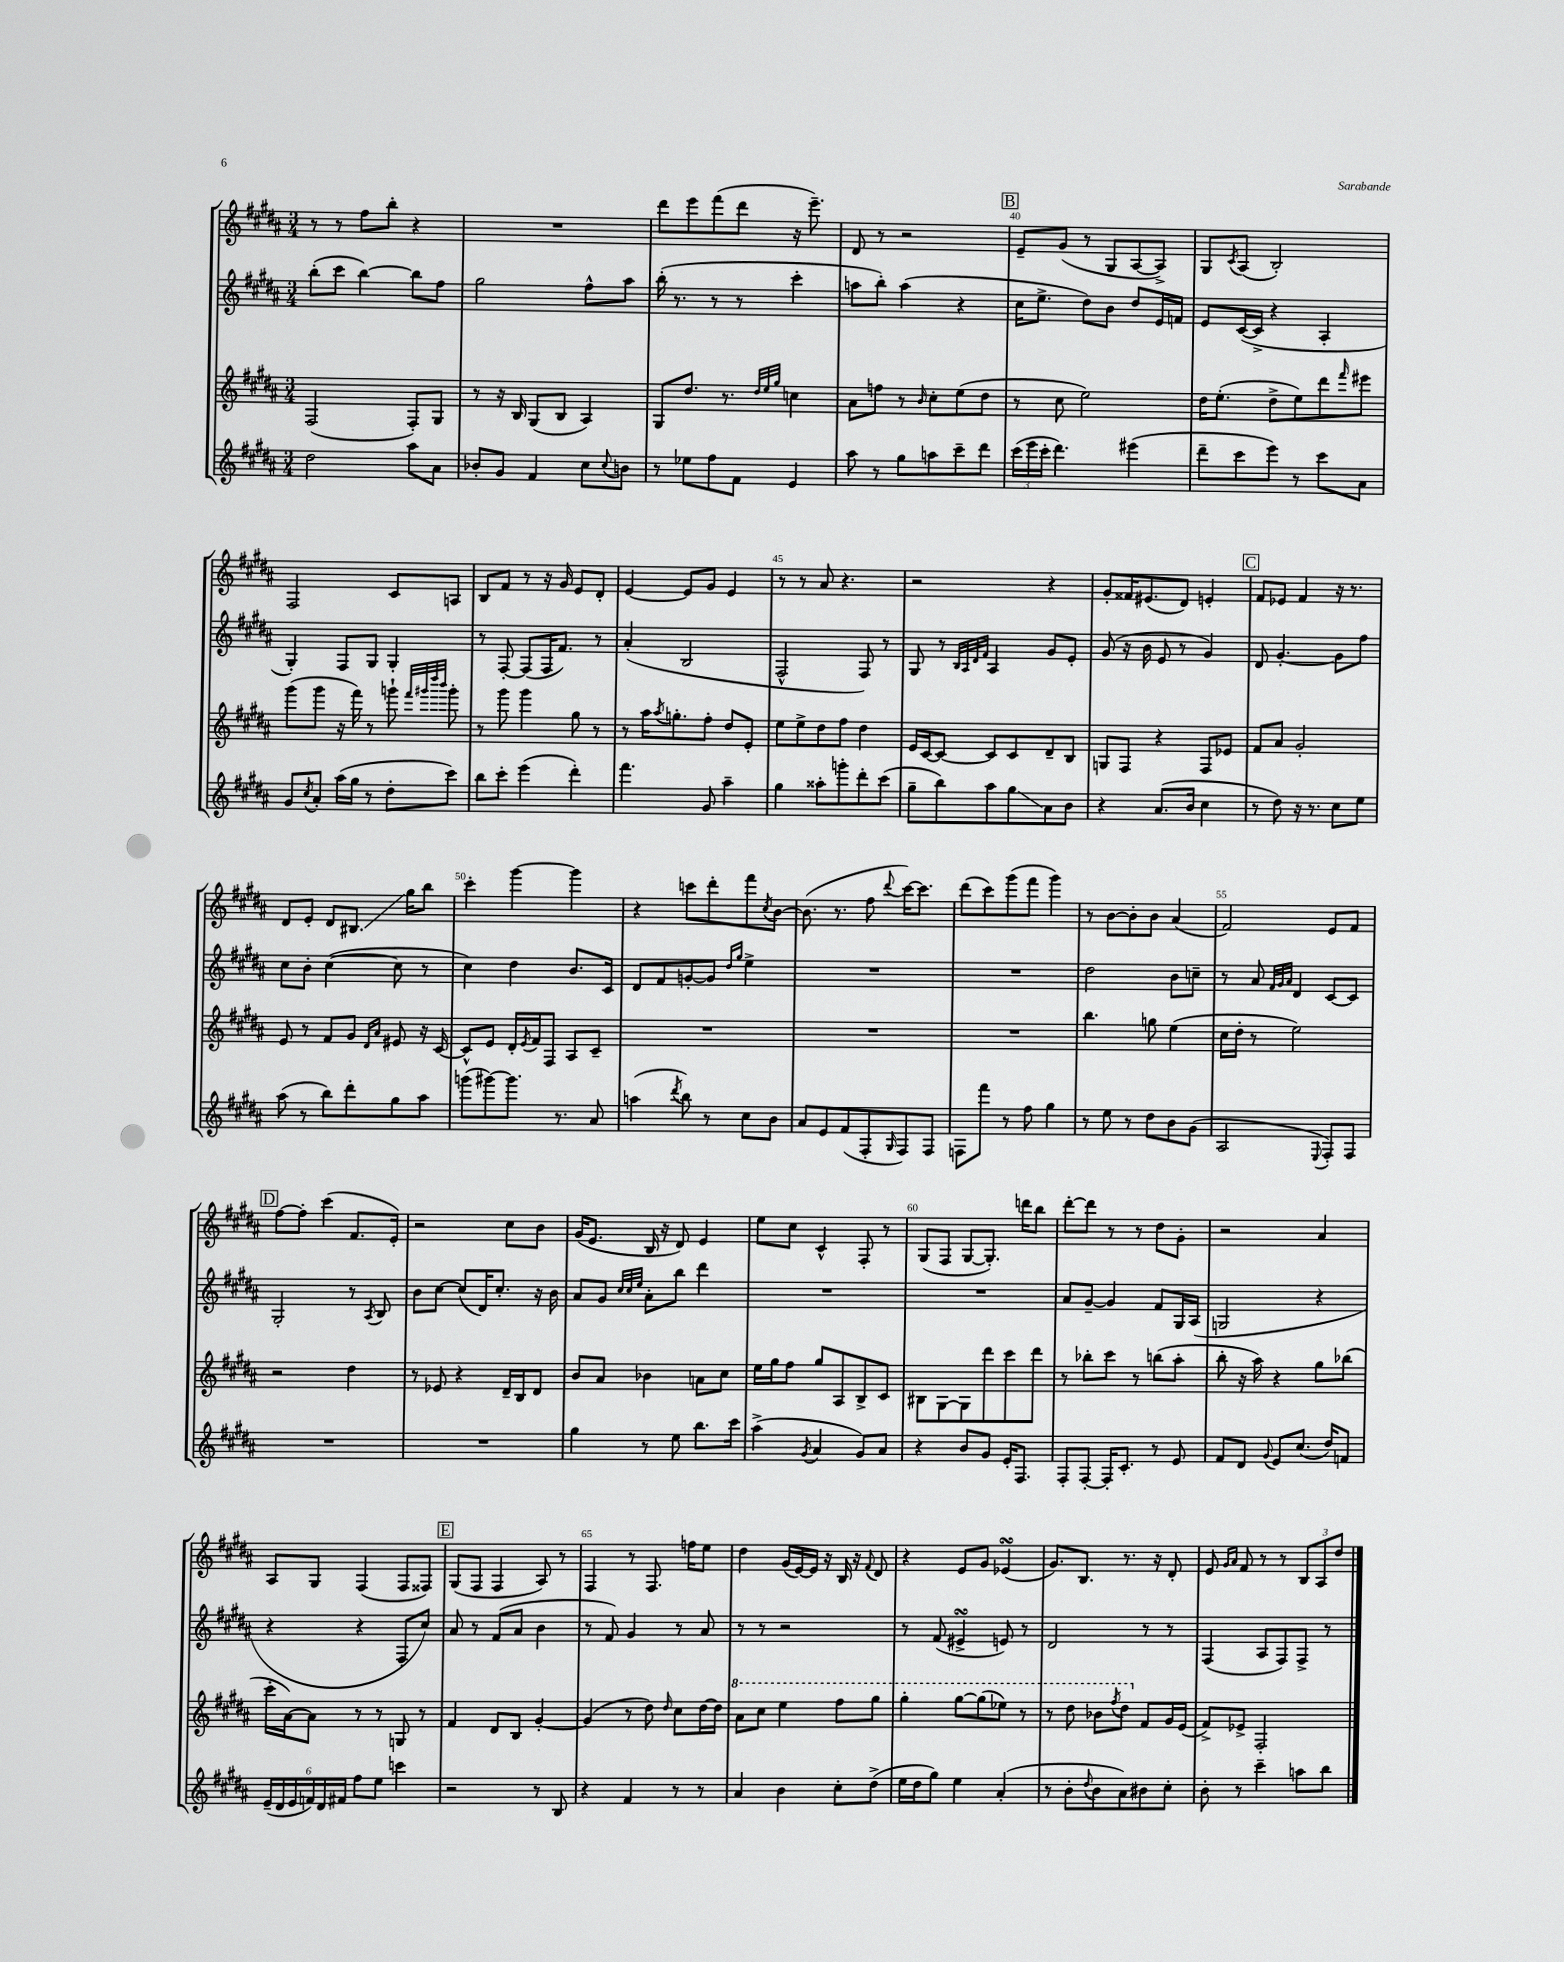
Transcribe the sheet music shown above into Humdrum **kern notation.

**kern	**kern	**kern	**kern
*staff4	*staff3	*staff2	*staff1
*clefG2	*clefG2	*clefG2	*clefG2
*k[f#c#g#d#a#]	*k[f#c#g#d#a#]	*k[f#c#g#d#a#]	*k[f#c#g#d#a#]
*M3/4	*M3/4	*M3/4	*M3/4
2dd#	(2F#	(8bb'	8r
.	.	8ccc#	8r
.	.	[4bb)	8ff#
.	.	.	8bb'
8aa#	8F#')	8bb]	4r
8a#	8G#	8ff#	.
=	=	=	=
8b-'	8r	2gg#	2.r
8g#	16r	.	.
.	16B	.	.
4f#	(8G#	.	.
.	8B	.	.
8cc#	4A#)	8ff#^^	.
8qqcc#	.	.	.
8b	.	8aa#	.
=	=	=	=
8r	8G#	(16bb'	8ddd#
.	.	8.r	.
8ee-	8.dd#	.	8eee
8ff#	.	8r	(8fff#
.	8.r	.	.
8f#	.	8r	8ddd#
.	32qqdd#	.	.
.	32qqee	.	.
.	32qqgg#	.	.
4e	4cc	4ccc#'	16r
.	.	.	8.eee~)
=	=	=	=
8aa#	8a#	8aa	8d#
8r	8ff	8bb')	8r
8gg#	8r	(4aa	2r
.	16qqb	.	.
8aa	8cc#'	.	.
8ccc#~	(8ee	4r	.
8ddd#	8dd#	.	.
=	=	=	=
(24ccc#	8r	16cc#	8e~
24eee	.	.	.
.	.	8.ee^	.
24ccc#'	.	.	.
4.ddd#)	8cc#	.	(8g#
.	2ee)	8dd#)	8r
.	.	8b	8G#
(4eee#	.	8dd#	[8A#
.	.	16e	8A#^])
.	.	16f	.
=	=	=	=
8ddd#~	16dd#	8e	8G#
.	(8.ee'	.	.
.	.	.	8qc#
8ccc#	.	([16c#	(8A#
.	.	16c#^]	.
8eee)	8dd#^	4r	2B')
8r	8ee)	.	.
8ccc#	8ddd#	4A#'	.
.	16qqfff#	.	.
8a#	8eee#	.	.
=	=	=	=
8g#	(8ggg#	4G#')	2F#
8qcc#	.	.	.
8a#'	8ggg#	.	.
(16aa#	16r	8F#	.
16gg#	16fff#)	.	.
8r	8r	8G#	.
8dd#'	8ggg`	4G#'	8c#
.	32qqfff#	.	.
.	32qqggg#	.	.
.	32qqdddd#	.	.
.	32qqbbb	.	.
8ccc#)	8ggg#'	.	8A
=	=	=	=
8bb	8r	8r	8B
8ccc#'	8ggg#	[8F#'	8f#
(4eee	4ggg#	(8F#]	8r
.	.	16F#	16r
.	.	8.f#)	16g#
4ddd#')	8gg#	.	8e
.	8r	8r	8d#'
=	=	=	=
4.fff#	8r	(4a#'	[4e
.	16aa#	.	.
.	8qaa#	.	.
.	8.gg'	.	.
.	.	2B	8e]
8g#	8ff#'	.	8g#
4aa#~	8dd#	.	4e
.	8e'	.	.
=	=	=	=
4gg#	8ee	2F#^^	8r
.	8ee^	.	8r
8aa##'	8dd#	.	8a#
8ggg'	8ff#	.	4.r
8ddd#'	4dd#	8F#)	.
(8ccc#	.	8r	.
=	=	=	=
8gg#~	16e	8G#	2r
.	[16c#	.	.
8bb)	8c#_	8r	.
.	.	32qqB	.
.	.	32qqA#	.
.	.	32qqd#	.
.	.	32qqf#	.
8aa#	8c#]	4A#	.
8gg#	8c#	.	.
8a#	8d#~	8g#	4r
8b	8B	8e'	.
=	=	=	=
4r	8G	(8g#	8g#'
.	8F#	16r	16f##
.	.	16b	(8.e#
(8.a#	4r	8e	.
.	.	8r	8d#)
16b	.	.	.
4cc#	8F#	4g#)	4e'
.	8e-	.	.
=	=	=	=
8r	8f#	8d#	8f#
8dd#)	8a#	[4.g#'	8e-
16r	2g#'	.	4f#
8.r	.	.	.
8cc#	.	8g#]	16r
.	.	.	8.r
8ee	.	8ff#	.
=	=	=	=
(8aa#	8e	8cc#	8d#
8r	8r	8b'	8e'
8bb)	8f#	([4cc#	8d#
8ddd#'	8g#	.	8.B#
.	16qqd#	.	.
.	16qqa#	.	.
8gg#	8e#	8cc#]	.
.	.	.	16gg#
8aa#	16r	8r	8bb
.	[16c#	.	.
=	=	=	=
(8ggg	8c#^^]	4cc#)	4ccc#'
[8ggg#)	8e	.	.
8.ggg#]	16d#'	4dd#	[4ggg#
.	8qe	.	.
.	16f#	.	.
.	8F#	.	.
8.r	.	.	.
.	8A#	8.b	4ggg#]
8a#	8c#~	.	.
.	.	16c#	.
=	=	=	=
(4aa	2.r	8d#	4r
.	.	8f#	.
8qddd#	.	.	.
8bb)	.	[8g'	8ccc
8r	.	8g]	8ddd#'
.	.	16qqdd#	.
.	.	16qqgg#	.
8cc#	.	4ee^	8fff#
.	.	.	8qcc#
8b	.	.	[8b
=	=	=	=
8a#	2.r	2.r	(8.b]
8e	.	.	.
.	.	.	8.r
(8f#	.	.	.
8F#'	.	.	8ff#
16qqG#	.	.	8qqddd#
8F#)	.	.	[16ccc#)
.	.	.	8.ccc#]
8F#	.	.	.
=	=	=	=
8F	2.r	2.r	(8ddd#
8fff#	.	.	8ccc#)
8r	.	.	(8ggg#
8ff#	.	.	8fff#
4gg#	.	.	4ggg#)
=	=	=	=
8r	4.bb	2dd#	8r
8ee	.	.	[8b
8r	.	.	8b']
8dd#	8gg	.	8b
8b	(4ee	8b	(4a#
(8g#	.	8cc~	.
=	=	=	=
2A#	16cc#	8r	2f#)
.	16dd#'	.	.
.	8r	8a#	.
.	.	32qqf#	.
.	.	32qqg#	.
.	.	32qqa#	.
.	2ee)	4d#	.
8qqE	.	.	.
8F#')	.	[8c#	8e
8F#	.	8c#]	8f#
=	=	=	=
2.r	2r	2G#'	[8ff#
.	.	.	8ff#']
.	.	.	(4ccc#
.	4dd#	8r	8.f#
.	.	8qA#	.
.	.	8B	.
.	.	.	16e')
=	=	=	=
2.r	8r	8b	2r
.	8e-	[8cc#	.
.	4r	(8cc#]	.
.	.	16d#)	.
.	.	8.cc#'	.
.	16d#~	.	8cc#
.	16B	.	.
.	8d#	16r	8b
.	.	16b	.
=	=	=	=
4gg#	8b	8a#	(16g#
.	.	.	8.e
.	8a#	8g#	.
.	.	32qqcc#	.
.	.	32qqcc#	.
.	.	32qqee	.
8r	4b-	8a#'	16B
.	.	.	16r
8ee	.	8bb	8d#)
8.bb	8a	4ddd#	4e
.	8cc#	.	.
16ccc#	.	.	.
=	=	=	=
(4aa#^	16ee	2.r	8ee
.	16gg#	.	.
.	8ff#	.	8cc#
8qg#	.	.	.
4a#	8gg#	.	4c#^^
.	8A#	.	.
8g#)	8B^	.	8F#'
8a#	8c#	.	8r
=	=	=	=
4r	8B#	2.r	(8G#
.	[8G#	.	8F#
8b	8G#]	.	[8G#
8g#	8ddd#	.	8.G#'])
16e'	8ccc#	.	.
8.F#	.	.	16ddd
.	8ddd#	.	8bb
=	=	=	=
8F#'	8r	8a#	[8ddd#'
[8F#'	8bb-'	[8g#~	8ddd#]
16F#']	8ccc#	4g#]	8r
8.c#'	.	.	.
.	8r	.	8r
8r	(8bb	8f#	8dd#
8e	8aa#'	16G#	8g#'
.	.	(16A#	.
=	=	=	=
8f#	8bb'	2G	2r
8d#	16r	.	.
.	16aa#)	.	.
8qqg#	.	.	.
8e	4r	.	.
(8.cc#	.	.	.
.	8gg#	4r	4a#
16dd#)	.	.	.
8f	(8bb-	.	.
=	=	=	=
(24e~	16ccc#'	4r	8A#
24d#	.	.	.
.	[16a#)	.	.
24e	.	.	.
24f)	8a#]	.	8G#
24d#	.	.	.
24f#	.	.	.
8ff#	8r	4r	(4F#
8ee	8r	.	.
4ccc	8G	8F#'	8F#
.	8r	8cc#)	8F##)
=	=	=	=
2r	4f#	8a#	(8G#
.	.	8r	8F#
.	8d#	(8f#	4F#
.	8B	8a#	.
8r	[4g#'	4b	8A#)
8B	.	.	8r
=	=	=	=
4r	(4g#]	8r	4F#
.	.	8f#)	.
4f#	8r	4g#	8r
.	8dd#)	.	8.F#
.	16qqdd#	.	.
8r	8cc#	8r	.
.	.	.	16ff
8r	[16dd#	8a#	8ee
.	16dd#]	.	.
=	=	=	=
4a#	8aa#	8r	4dd#
.	8ccc#	8r	.
4b	4eee	2r	(16g#
.	.	.	[16e)
.	.	.	16e]
.	.	.	16r
8cc#'	8fff#	.	16B
.	.	.	16r
.	.	.	8qqf#
(8dd#^	8ggg#	.	8d#
=	=	=	=
16ee	4ggg#'	8r	4r
16dd#	.	.	.
8gg#)	.	(8f#	.
4ee	[8ggg#	4e#^	8e
.	(8ggg#]	.	8g#
(4a#'	8eee-)	8e)	(4e-
.	8r	8r	.
=	=	=	=
8r	8r	2d#	8.g#)
8b'	8ddd#	.	.
.	.	.	8.B
8qqdd#	.	.	.
8b	8bb-	.	.
.	8qfff#	.	.
8a#)	8ddd#	.	8.r
8b#	8f#	8r	.
.	.	.	16r
8cc#'	16g#	8r	8d#'
.	(16e	.	.
=	=	=	=
8b'	8f#^)	(4F#	8e
.	.	.	16qqg#
.	.	.	16qqa#
8r	8e-^	.	8f#
4ccc#~	2F#'	8A#	8r
.	.	8F#)	8r
8aa	.	8F#^	12B
.	.	.	12A#
8bb	.	8r	.
.	.	.	12dd#
==	==	==	==
*-	*-	*-	*-
